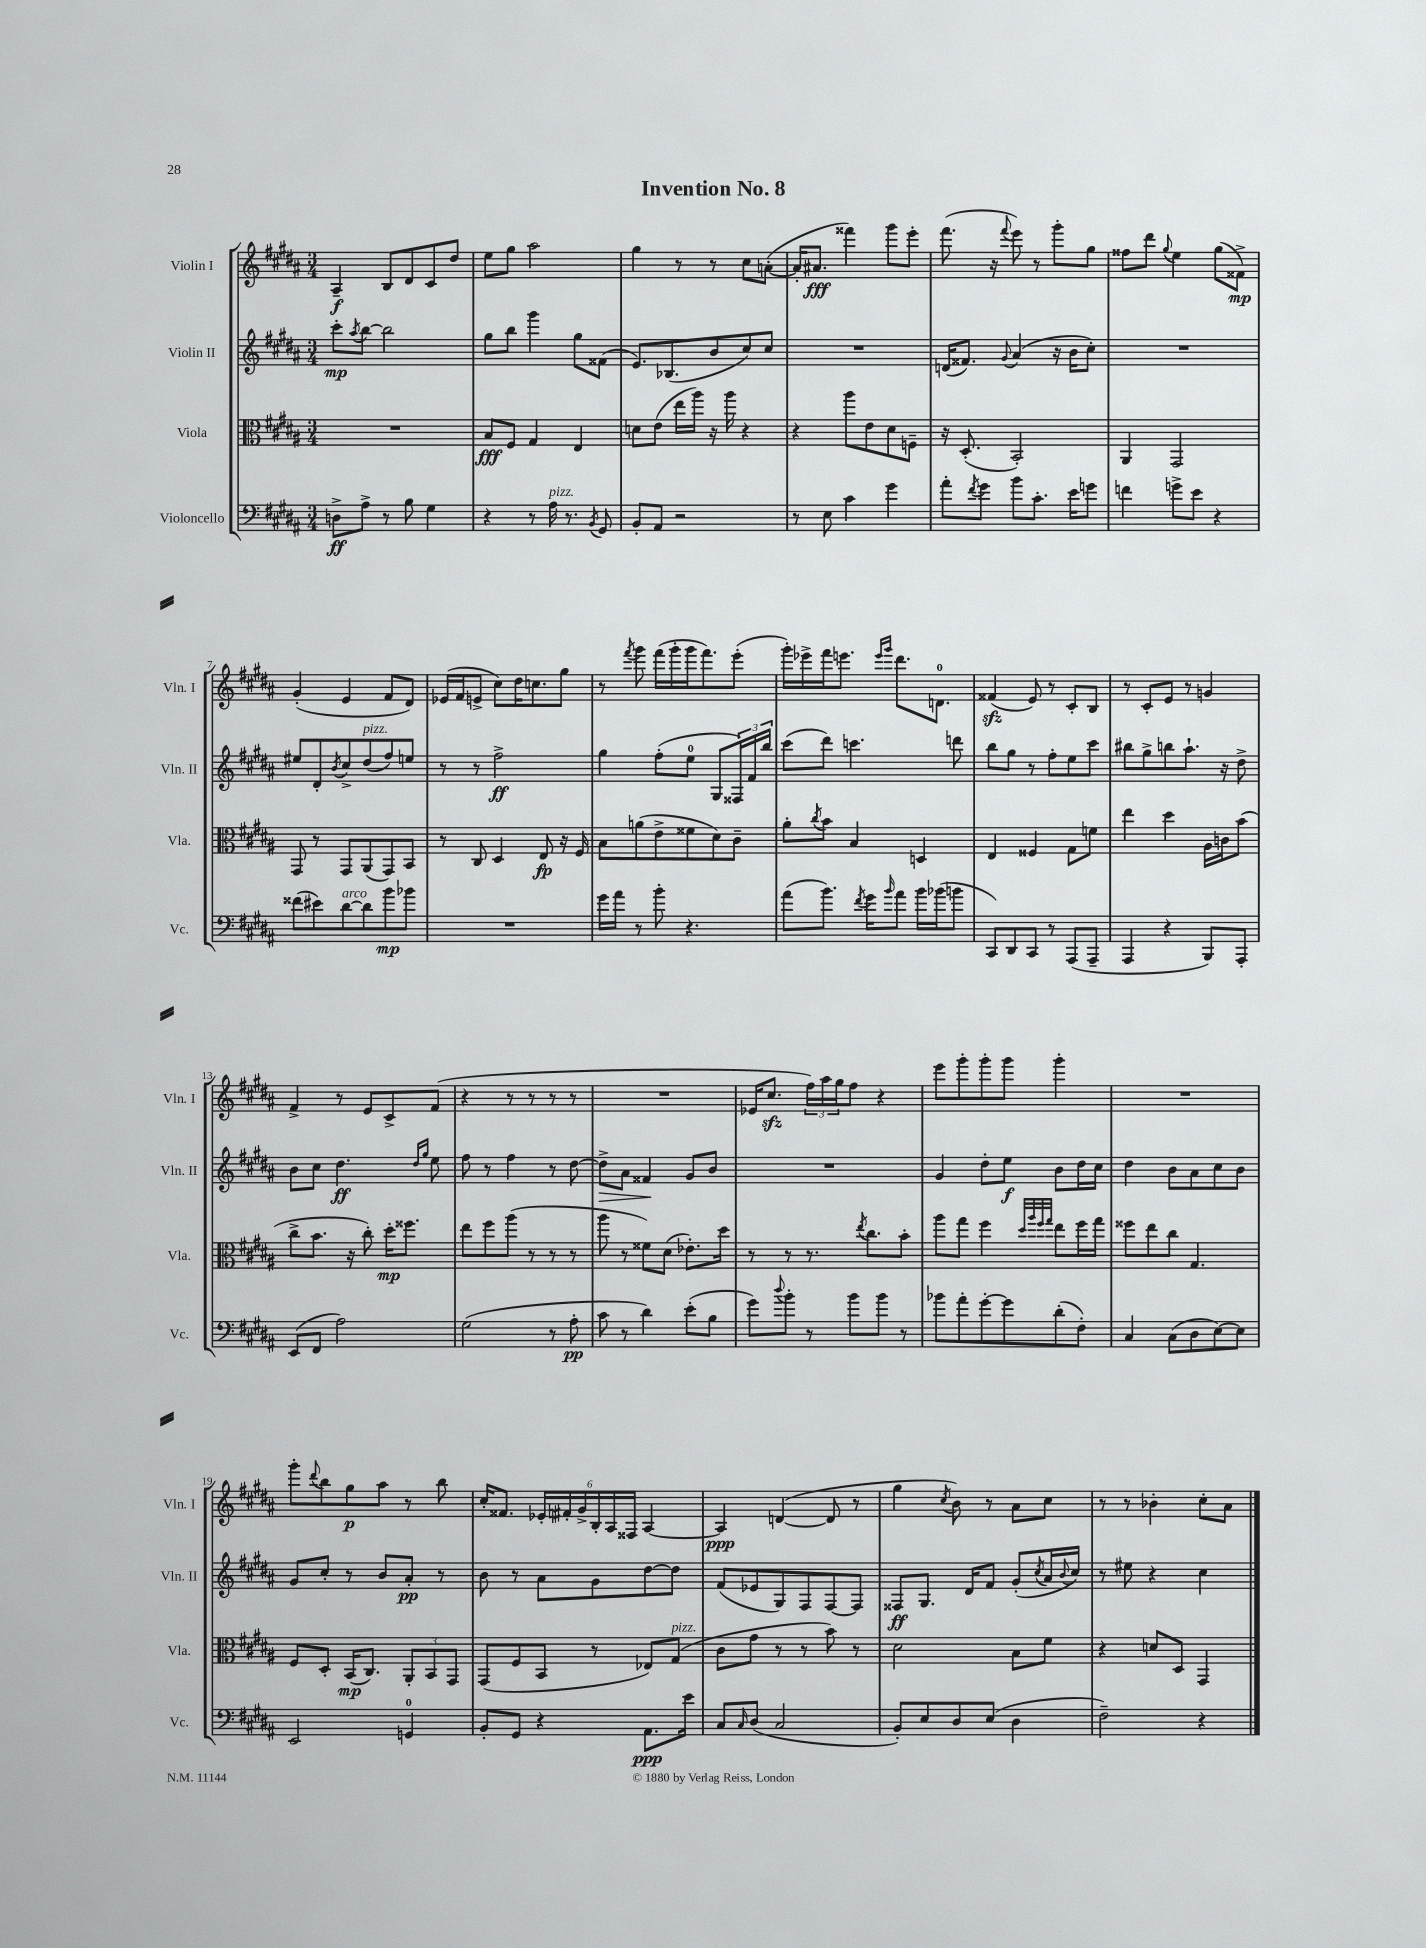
\header { title = "Invention No. 8" }
<<
\new StaffGroup <<
\new Staff = "s0" \with { instrumentName = "Violin I" shortInstrumentName = "Vln. I" } {
    \clef treble \key b \major \numericTimeSignature \time 3/4
    ais4--\f b8 dis'8 cis'8 dis''8 |
    e''8 gis''8 ais''2 |
    gis''4 r8 r8 cis''8 a'8~-.( |
    a'16-. ais'8.\fff fisis'''4) gis'''8 e'''8-. |
    fis'''8.( r16 \appoggiatura { fis'''8 } e'''8) r8 gis'''8-. gis''8 |
    fisis''8 dis'''8 \appoggiatura { gis''8 } e''4 gis''8( fisis'8->\mp) |
    gis'4-.( e'4 fis'8 dis'8) |
    ees'16( fis'16 e'8-> cis''8) dis''16 c''8. gis''8 |
    r8 \acciaccatura { fis'''8 } gis'''8 fis'''16( gis'''16-. gis'''16 fis'''8.) e'''8-.( |
    gis'''16-.) ees'''16-> fis'''16 e'''8. \grace { e'''16 gis'''16 } dis'''8. d'8.-0 |
    fisis'4\sfz( e'8) r8 cis'8-. b8 |
    r8 cis'8-. e'8 r8 g'4 |
    fis'4-> r8 e'8 cis'8-> fis'8( |
    r4 r8 r8 r8 r8 |
    R2. |
    ees'16 cis''8.\sfz \tuplet 3/2 { fis''16) ais''16 gis''16 } fis''8 r4 |
    e'''8 gis'''8-. gis'''8-. gis'''8 gis'''4-. |
    R2. |
    gis'''8-. \appoggiatura { dis'''8 } b''8 gis''8\p ais''8 r8 b''8 |
    cis''16-. fisis'8. \tuplet 6/4 { ees'16-. fis'16-. gis'16-> b16-. ais16 fisis16 } ais4~ |
    ais4\ppp d'4~( d'8 r8 |
    gis''4 \acciaccatura { cis''8 } b'8) r8 ais'8 cis''8 |
    r8 r8 bes'4-. cis''8-. ais'8 \bar "|." |
}
\new Staff = "s1" \with { instrumentName = "Violin II" shortInstrumentName = "Vln. II" } {
    \clef treble \key b \major \numericTimeSignature \time 3/4
    cis'''8-.\mp \acciaccatura { ais''8 } b''8~ b''2 |
    gis''8 b''8 gis'''4 gis''8 fisis'8( |
    e'8.) bes8.( b'8 cis''8) cis''8 |
    R2. |
    d'16( fisis'8.) \appoggiatura { gis'8 } ais'4( r16 b'16 cis''8-.) |
    R2. |
    eis''8 dis'8-. \acciaccatura { b'8 } cis''8-> dis''8^\markup { \italic "pizz." }( fis''8) e''8 |
    r8 r8 fis''2->\ff |
    gis''4 fis''8-.( e''8-0 gis8 \tuplet 3/2 { fisis16) fis'16 b''16 } |
    cis'''8( dis'''8) c'''4. d'''8 |
    b''8 gis''8 r8 fis''8-. e''8 cis'''8 |
    bis''8 gis''8-> b''8 ais''8.-! r16 dis''8-> |
    b'8 cis''8 dis''4.\ff \grace { dis''16 gis''16 } e''8 |
    fis''8 r8 fis''4 r8 dis''8~ |
    dis''8->\> ais'8 fisis'4\! gis'8 b'8 |
    R2. |
    gis'4 dis''8-. e''8\f b'8 dis''16 cis''16 |
    dis''4 b'8 ais'8 cis''8 b'8 |
    gis'8 cis''8-. r8 b'8 ais'8-.\pp r8 |
    b'8 r8 ais'8 gis'8 dis''8~ dis''8 |
    fis'8( ees'8 gis8) fis8 fis8~ fis8 |
    fisis8\ff gis8. dis'16 fis'8 gis'8-.( \acciaccatura { cis''8 } ais'16 \appoggiatura { b'8 } cis''16) |
    r8 eis''8 r4 cis''4 \bar "|." |
}
\new Staff = "s2" \with { instrumentName = "Viola" shortInstrumentName = "Vla." } {
    \clef alto \key b \major \numericTimeSignature \time 3/4
    R2. |
    b8\fff fis8 gis4 e4 |
    d'8 e'8( e''16 ais''16) r16 ais''16 r4 |
    r4 ais''8 e'8 dis'8 f8-- |
    r16 dis8.-.( b,2-.) |
    ais,4 gis,2 |
    gis,8 r8 gis,8 ais,8( gis,8) b,8 |
    r8 cis8 dis4 e8\fp r16 fis16 |
    b8 a'8( e'8-> fisis'8 dis'8) cis'8-- |
    ais'8-. \acciaccatura { cis''8 } b'8 b4 d4 |
    e4 fisis4 gis8 f'8 |
    e''4 dis''4 ais16 c'16 b'8( |
    cis''8-> b'8. r16 cis''8-.) dis''16-.\mp fisis''8. |
    e''8 fis''8 ais''8( r8 r8 r8 |
    ais''8 r8 fisis'8) dis'8( ees'8.-.) dis''16 |
    r8 r8 r8. \acciaccatura { e''8 } cis''8. b'8-. |
    ais''8 gis''8 fis''4 \grace { dis''32 ais''32 fis''32 gis''32 } e''8 fis''16 gis''16 |
    fisis''8 e''8 cis''8 gis4. |
    fis8 dis8-. b,16\mp( cis8.) \tuplet 3/2 { ais,8-. b,8 gis,8 } |
    gis,8( fis8 b,8 r8 ees8) gis8^\markup { \italic "pizz." }( |
    cis'8 gis'8 r8 r8 b'8) r8 |
    dis'2 b8 fis'8 |
    r4 d'8 dis8 gis,4 \bar "|." |
}
\new Staff = "s3" \with { instrumentName = "Violoncello" shortInstrumentName = "Vc." } {
    \clef bass \key b \major \numericTimeSignature \time 3/4
    d8->\ff ais8-> r8 b8 gis4 |
    r4 r8 ais16^\markup { \italic "pizz." } r8. \acciaccatura { b,8 } gis,8 |
    b,8-. ais,8 r2 |
    r8 e8 cis'4 gis'4 |
    ais'8-. \acciaccatura { fis'8 } gis'8 b'8 cis'8.-. e'16 g'8 |
    f'4 g'8-> e'8 r4 |
    fisis'8( eis'8) dis'8~^\markup { \italic "arco" } dis'8 b'8\mp bes'8 |
    R2. |
    gis'16 ais'16 r8 b'8-. r4. |
    ais'8( b'8.) \acciaccatura { fis'8 } gis'16 \grace { b'16 } ais'8 b'16 bes'16( b'8 |
    cis,8) dis,8 cis,8 r8 ais,,8( ais,,8-- |
    ais,,4 r4 b,,8) ais,,8-. |
    e,8( fis,8 ais2) |
    gis2( r8 ais8-.\pp |
    cis'8 r8 dis'4) e'8-.( b8 |
    gis'8) \appoggiatura { dis''8 } b'8-. r8 b'8 b'8 r8 |
    bes'8 ais'8-. gis'8~-. gis'8 dis'8-.( fis8-.) |
    cis4 cis8( dis8 e8~) e8 |
    e,2 g,4-0 |
    b,8-. gis,8 r4 ais,8.\ppp e'16 |
    cis8 \grace { cis16 } dis8( cis2 |
    b,8-.) e8 dis8 e8( dis4 |
    fis2--) r4 \bar "|." |
}
>>
>>
